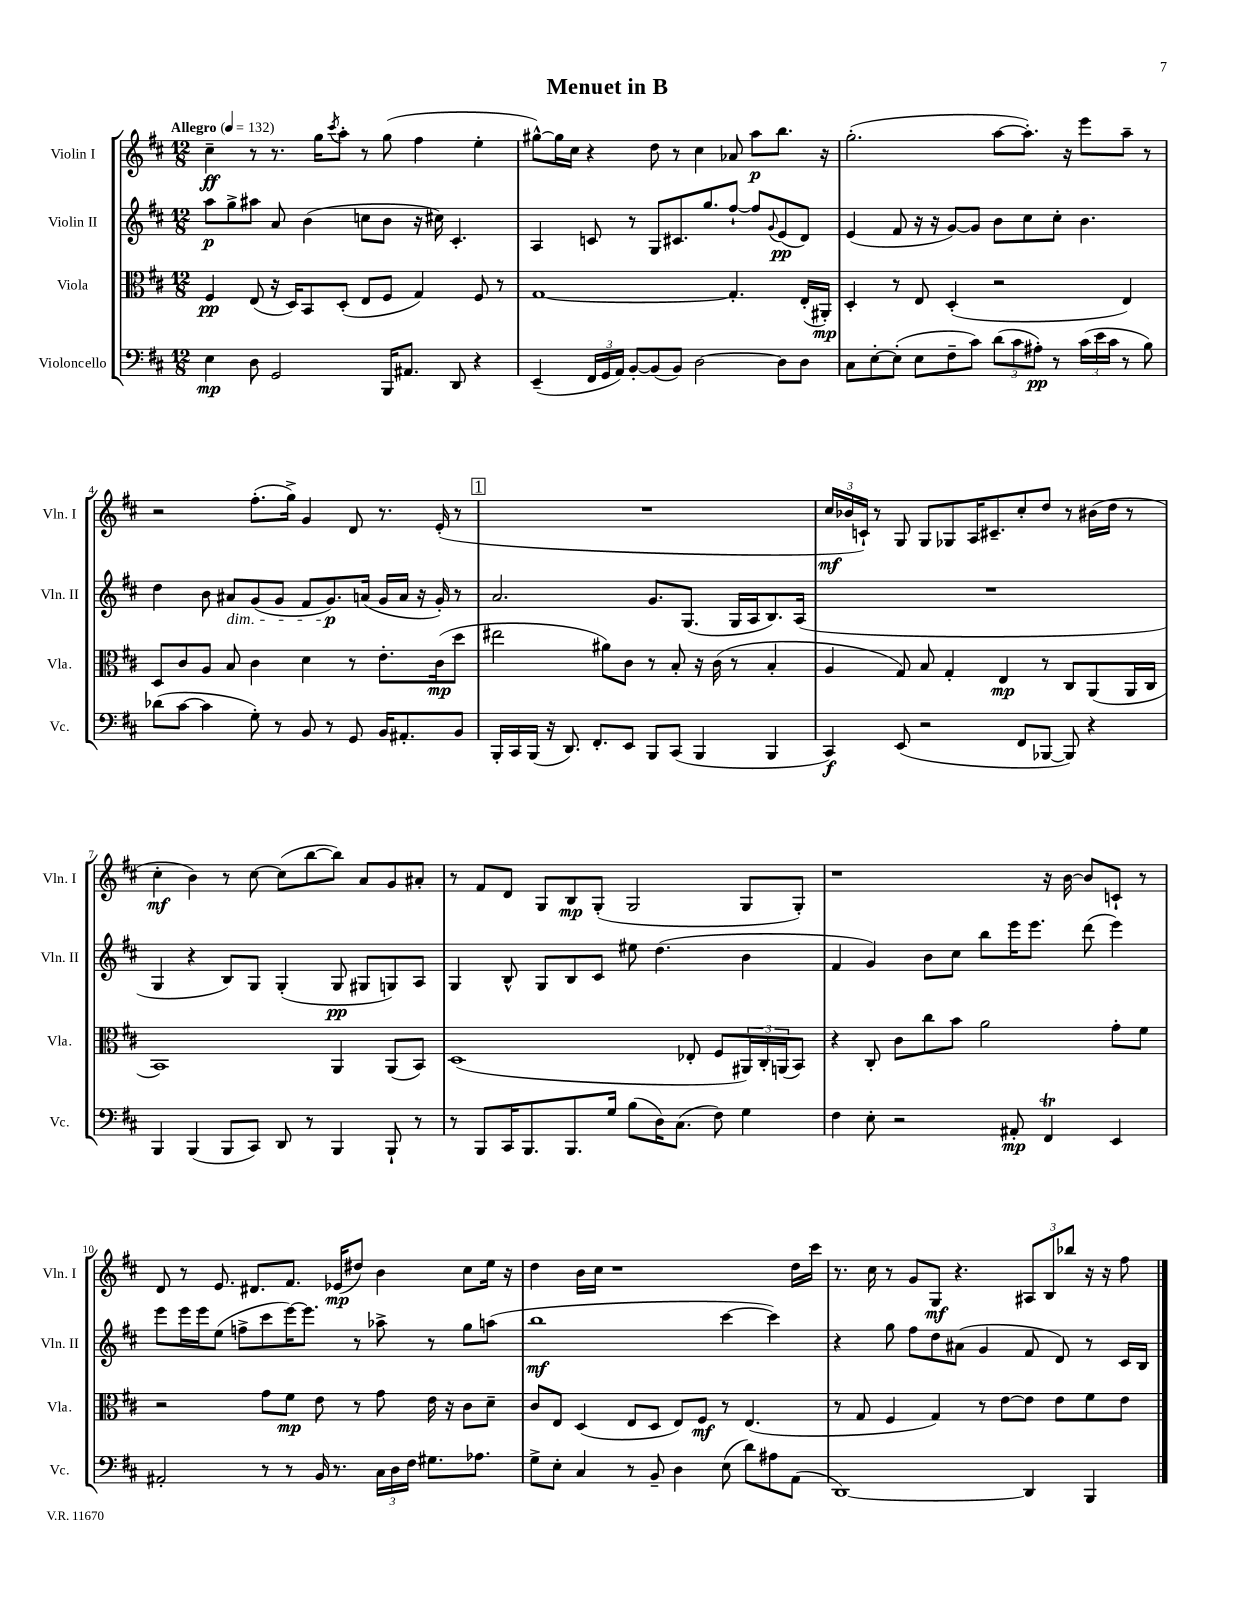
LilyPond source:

\header { title = "Menuet in B" }
<<
\new StaffGroup <<
\new Staff = "s0" \with { instrumentName = "Violin I" shortInstrumentName = "Vln. I" } {
    \clef treble \key d \major \numericTimeSignature \time 12/8 \tempo "Allegro" 4 = 132
    cis''4--\ff r8 r8. g''16 \acciaccatura { cis'''8 } a''8-. r8 g''8( fis''4 e''4-. |
    gis''8~-^) gis''16 cis''16 r4 d''8 r8 cis''4 aes'8 a''8\p b''8. r16 |
    g''2.-.( a''8~ a''8.-.) r16 e'''8 a''8-- r8 |
    r2 fis''8.-.( g''16->) g'4 d'8 r8. e'16-.( r8 |
    \mark \markup { \box "1" } R1. |
    \tuplet 3/2 { cis''16\mf bes'16 c'16-!) } r8 g8 g8 ges8 a16 cis'8.-- cis''8-. d''8 r8 bis'16( d''16 r8 |
    cis''4-.\mf b'4) r8 cis''8~ cis''8( b''8~ b''8) a'8 g'8 ais'8-. |
    r8 fis'8 d'8 g8 b8\mp g8-.( g2 g8 g8-.) |
    r1 r16 b'16~ b'8 c'8-! r8 |
    d'8 r8 e'8. dis'8. fis'8. ees'16\mp( dis''8) b'4 cis''8 e''16 r16 |
    d''4 b'16 cis''16 r1 d''16 cis'''16 |
    r8. cis''16 r8 g'8 g8\mf r4. \tuplet 3/2 { ais8 b8 bes''8 } r16 r16 fis''8 \bar "|." |
}
\new Staff = "s1" \with { instrumentName = "Violin II" shortInstrumentName = "Vln. II" } {
    \clef treble \key d \major \numericTimeSignature \time 12/8
    a''8\p g''8-> ais''8 a'8 b'4( c''8 b'8 r16 cis''16) cis'4.-. |
    a4 c'8 r8 g8 cis'8. g''8. fis''8~-! fis''8 \appoggiatura { g'8 } e'8\pp( d'8) |
    e'4( fis'8 r16 r16 g'8~) g'8 b'8 cis''8 cis''8-. b'4. |
    d''4 b'8 ais'8\dim g'8( g'8 fis'8 g'8.\p\!) a'16( g'16 a'16 r16 g'16-.) r8 |
    \mark \markup { \box "1" } a'2. g'8. g8.( g16 a16 b8.) a16( |
    R1. |
    g4 r4 b8) g8 g4-.( g8\pp gis8 g8) a8 |
    g4 b8-^ g8 b8 cis'8 eis''8 d''4.( b'4 |
    fis'4 g'4) b'8 cis''8 b''8 e'''16 e'''8. d'''8( e'''4) |
    e'''8 e'''16 e'''16 e''8( f''8-> cis'''8 e'''16~) e'''8. r8 aes''8-> r8 g''8 a''8( |
    b''1\mf cis'''4~ cis'''4) |
    r4 g''8 fis''8 d''8 ais'8( g'4 fis'8 d'8) r8 cis'16 b16 \bar "|." |
}
\new Staff = "s2" \with { instrumentName = "Viola" shortInstrumentName = "Vla." } {
    \clef alto \key d \major \numericTimeSignature \time 12/8
    fis4\pp e8( r16 d16) b,8 d8-.( e8 fis8 g4) fis8 r8 |
    g1~ g4.-. e16-.( ais,16-.\mp) |
    d4-. r8 e8 d4-.( r2 e4) |
    d8 cis'8 a8 b8 cis'4 d'4 r8 e'8.-. cis'16\mp( d''8 |
    \mark \markup { \box "1" } eis''2 ais'8) cis'8 r8 b8-. r16 cis'16( r8 b4-. |
    a4 g8) b8 g4-. e4\mp r8 cis8 a,8( a,16 cis16 |
    b,1) a,4 a,8( b,8) |
    d1( ees8-. fis8 \tuplet 3/2 { ais,16) cis16-. a,16( } b,8) |
    r4 cis8-. cis'8 cis''8 b'8 a'2 g'8-. fis'8 |
    r2 g'8 fis'8\mp e'8 r8 g'8 e'16 r16 cis'8 d'8-- |
    cis'8 e8 d4( e8 d8 e8) fis8\mf r8 e4.( |
    r8 g8 fis4 g4) r8 e'8~ e'8 e'8 fis'8 e'8 \bar "|." |
}
\new Staff = "s3" \with { instrumentName = "Violoncello" shortInstrumentName = "Vc." } {
    \clef bass \key d \major \numericTimeSignature \time 12/8
    e4\mp d8 g,2 b,,16 ais,8. d,8 r4 |
    e,4--( \tuplet 3/2 { fis,16 g,16 a,16) } b,8~-. b,8( b,8) d2~ d8 d8 |
    cis8 e8~-. e8-.( e8 fis8-- cis'8) \tuplet 3/2 { d'8( cis'8 ais8-.\pp) } r8 \tuplet 3/2 { cis'16( e'16 cis'16 } r8 b8) |
    des'8( cis'8~ cis'4 g8-.) r8 b,8 r8 g,8 b,16 ais,8.-. b,8 |
    \mark \markup { \box "1" } b,,16-. cis,16 b,,16( r16 d,8.) fis,8.-. e,8 b,,8 cis,8( b,,4 b,,4 |
    cis,4\f) e,8( r2 fis,8 bes,,8~ bes,,8) r4 |
    b,,4 b,,4( b,,8 cis,8) d,8 r8 b,,4 b,,8-! r8 |
    r8 b,,8 cis,16 b,,8. b,,8. g16 b8( d16) cis8.( fis8) g4 |
    fis4 e8-. r2 ais,8-.\mp fis,4\trill e,4 |
    ais,2-. r8 r8 b,16 r8. \tuplet 3/2 { cis16 d16 fis16 } gis8. aes8. |
    g8-> e8-. cis4 r8 b,8-- d4 e8( d'8) ais8 a,8( |
    d,1~) d,4 b,,4 \bar "|." |
}
>>
>>
